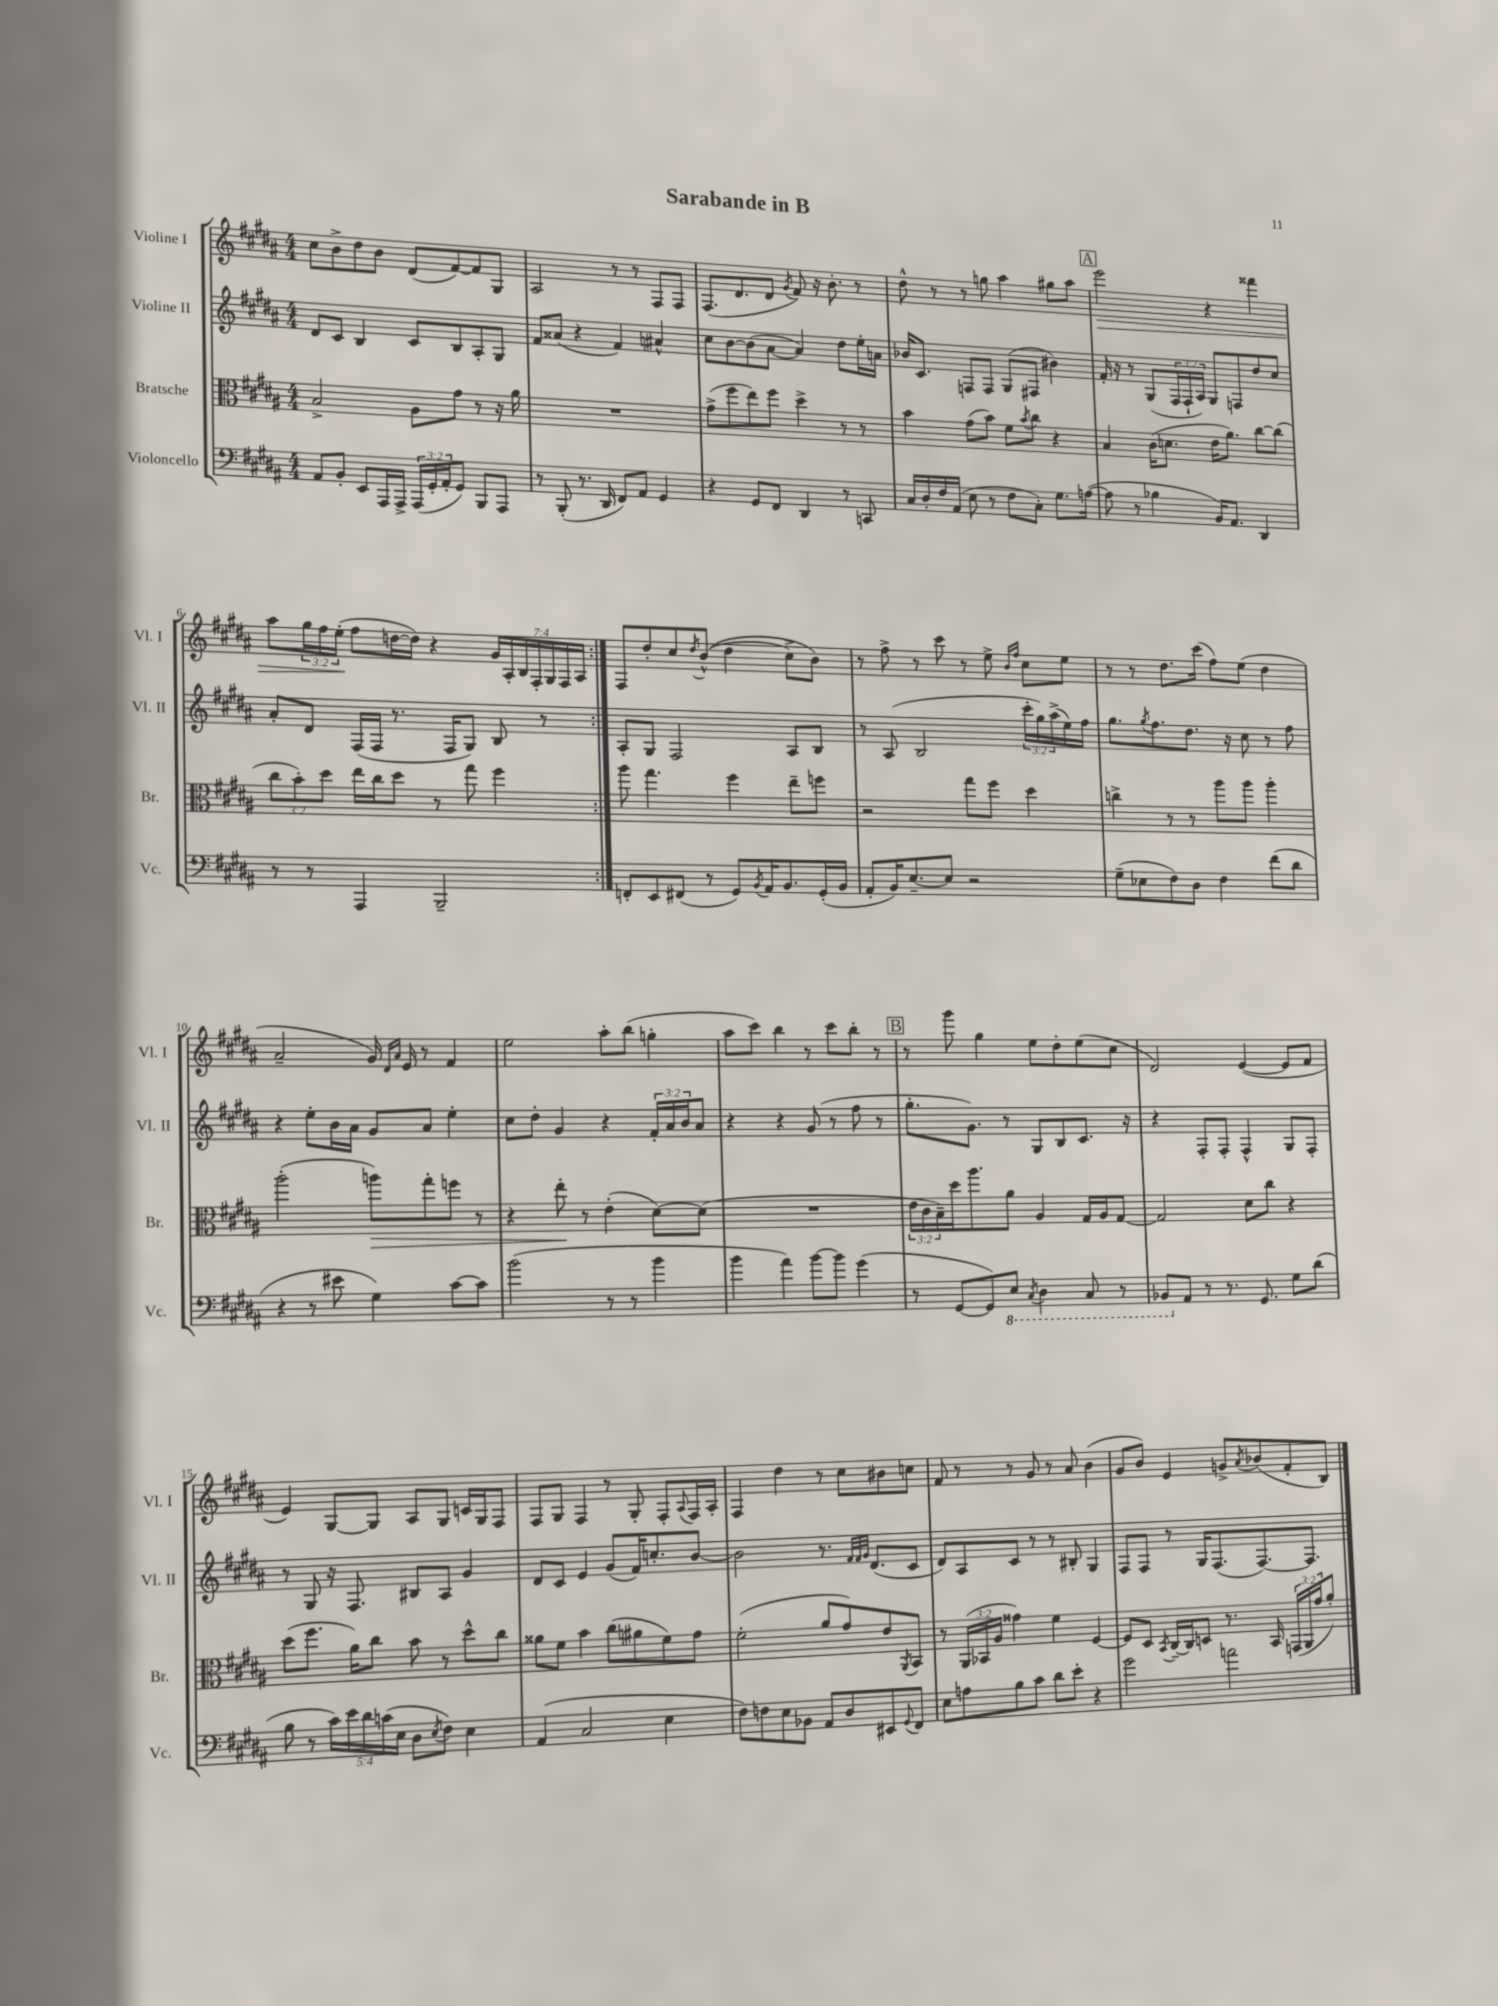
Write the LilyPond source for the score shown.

\header { title = "Sarabande in B" }
<<
\new StaffGroup <<
\new Staff = "s0" \with { instrumentName = "Violine I" shortInstrumentName = "Vl. I" } {
    \clef treble \key b \major \numericTimeSignature \time 4/4 \override Staff.TupletNumber.text = #tuplet-number::calc-fraction-text
    \repeat volta 2 { cis''8 b'8-> dis''8 b'8 dis'8( fis'8~) fis'8 gis8 |
    ais2 r8 r8 fis8 fis8 |
    fis8.( dis'8. dis'8 \acciaccatura { gis'8 } fis'8) r16 b'8.-. r8 |
    dis''8-^ r8 r8 g''8 ais''4 gis''8 ais''8 |
    \mark \markup { \box "A" } e'''2\> r4 fisis'''4 |
    ais''8 \tuplet 3/2 { gis''16 fis''16 e''16-.\!( } fis''8 d''16~ d''16) r4 \tuplet 7/4 { gis'16 ais16-. b16 fis16-. gis16 fis16 ais16 } | }
    fis8 dis''8-. cis''8 \acciaccatura { dis''8 } b'8-^(\( dis''4 cis''8->) b'8\) |
    r8 fis''8-> r8 cis'''8 r8 e''8-> \grace { b'16 fis''16 } cis''8 e''8 |
    r8 r8 dis''8. cis'''16( fis''8) e''8( dis''4 |
    ais'2-- gis'16) \grace { dis'16 ais'16 } e'16 r8 fis'4 |
    e''2 ais''8-. b''8( g''4-. |
    ais''8 cis'''8) b''4 r8 cis'''8 b''8-. r8 |
    \mark \markup { \box "B" } r8 gis'''8 gis''4 e''8 dis''8-. e''8( cis''8 |
    dis'2) e'4~( e'8 fis'8 |
    e'4) gis8~ gis8 ais8 gis8 c'16 gis16 fis8 |
    fis8 gis8 fis4 r8 gis8-. fis8-. \appoggiatura { ais8 } fis16 ais16-. |
    fis4 dis''4 r8 cis''8 bis'8 c''8 |
    fis'8 r8 r8 gis'8 r8 ais'8 b'4( |
    gis'8 b'8) e'4 g'8-> \acciaccatura { ais'8 } bes'8( fis'8-. b8) \bar "|." |
}
\new Staff = "s1" \with { instrumentName = "Violine II" shortInstrumentName = "Vl. II" } {
    \clef treble \key b \major \numericTimeSignature \time 4/4 \override Staff.TupletNumber.text = #tuplet-number::calc-fraction-text
    \repeat volta 2 { dis'8 cis'8 b4 cis'8 b8 ais8-. gis8 |
    fis'8 aisis'8( r4 fis'4) ais'4-^ |
    cis''8 b'8~ b'8( ais'8~ ais'4) dis''8 e''16-. a'16 |
    bes'16 cis'8. f8 f8 gis8( fis8 bis'4) |
    \mark \markup { \box "A" } fis'16-. r16 r8 gis8( \tuplet 3/2 { fis16 fis16-! ais16) } gis8 f8 dis''8 cis''8 |
    ais'8-. dis'8 fis16( fis16 r8. fis16 gis8) b8 r8 | }
    ais8-. gis8 fis2 ais8 b8 |
    r8 ais8( b2 \tuplet 3/2 { cis'''16-. gis''16) ais''16->( } e''16) fis''16 |
    gis''8. \acciaccatura { gis''8 } fis''8. dis''8. r16 cis''8 r8 fis''8 |
    r4 e''8-. b'16 ais'16 gis'8 ais'8 e''4-. |
    cis''8 dis''8-. gis'4 r4 \tuplet 3/2 { fis'16-. ais'16 b'16 } ais'8 |
    r4 r4 gis'8( r8 fis''8 r8 |
    \mark \markup { \box "B" } gis''8.-. gis'8.) r8 gis8 b8 cis'8. r16 |
    r4 fis8-. fis8-. fis4-^ gis8 fis8-. |
    r8 gis8 r16 fis8. bis8 ais8 gis'4 |
    dis'8 cis'8 e'4 gis'8( fis'16) c''8.-. b'8~ |
    b'2 r8. \grace { fis'32 fis'32 gis'32 } dis'8.( cis'8 |
    dis'8) ais8 cis'8 r8 r8 bis8-. gis4 |
    fis8 fis8 r8 gis16 fis8.( fis8.~) fis8. \bar "|." |
}
\new Staff = "s2" \with { instrumentName = "Bratsche" shortInstrumentName = "Br." } {
    \clef alto \key b \major \numericTimeSignature \time 4/4 \override Staff.TupletNumber.text = #tuplet-number::calc-fraction-text
    \repeat volta 2 { b2-> ais8 gis'8 r8 r16 ais'16 |
    R1 |
    gis'8->( fis''8 e''8) fis''8 dis''4-> r8 r8 |
    b'4 gis'8( b'8) fis'8 \acciaccatura { b'8 } cis''8 r4 |
    \mark \markup { \box "A" } b4 cis'16( d'8. e'16 ais'8.) cis''8~ cis''8( |
    \tuplet 3/2 { cis''8 b'8-.) dis''8 } e''16 cis''16 dis''8 r8 gis''8 fis''4 | }
    ais''8 gis''4. fis''4 e''8-- f''8 |
    r2 gis''8 fis''8 dis''4 |
    c''4-> r8 r8 ais''8 ais''8 ais''4-. |
    ais''2-.( a''8\>) gis''8-. f''8 r8 |
    r4 e''8-.\! r8 e'4-.( dis'8~) dis'8( |
    R1 |
    \mark \markup { \box "B" } \tuplet 3/2 { e'16 cis'16 b16--) } dis''16 ais''8. ais'8 ais4 gis16 ais16 gis8~ |
    gis2 dis'8 cis''8 r4 |
    dis''8( fis''8. ais'16) cis''8 b'8 r8 dis''8-^ cis''8 |
    aisis'8 fis'8 b'4 cis''8( ais'8 fis'8) gis'8 |
    fis'2-.( ais'8 gis'8) e'8 \acciaccatura { ais,8 } b,8 |
    r8 \tuplet 3/2 { ais,16( bes,16 ais16 } gisis'4) fis'4 fis4~ |
    fis8 dis8 \acciaccatura { b,8 } cis16~-- cis16 d8 r8. b,16 \tuplet 3/2 { g,16( ais,16 gis'16 } ais'8-.) \bar "|." |
}
\new Staff = "s3" \with { instrumentName = "Violoncello" shortInstrumentName = "Vc." } {
    \clef bass \key b \major \numericTimeSignature \time 4/4 \override Staff.TupletNumber.text = #tuplet-number::calc-fraction-text
    \repeat volta 2 { ais,8 b,8-. e,8 ais,,16 ais,,16-> \tuplet 3/2 { ais,,16( gis,16-. ais,16-. } gis,8) b,,8 ais,,8 |
    r8 b,,8-.( r8. dis,16 fis,8) ais,8 gis,4 |
    r4 gis,8 fis,8 dis,4 r8 c,8 |
    cis16 dis16-. fis16 ais,16( e8 r8 fis8 cis8-.) gis8. a16~( |
    \mark \markup { \box "A" } a8 r8 bes4 b,16) ais,8. dis,4 |
    r8 r8 ais,,4 b,,2-- | }
    f,8-. e,8 fis,8( r8 gis,8) \acciaccatura { b,8 } ais,16 b,8. gis,16-.( b,16 |
    ais,8-. b,16) e8.~-- e8 r2 |
    gis8--( ees8 fis8) dis8 fis4 fis'8( dis'8 |
    r4 r8 eis'8 gis4) cis'8~ cis'8 |
    b'2( r8 r8 b'4 |
    b'4 ais'4) b'8~ b'8 gis'4( |
    \mark \markup { \box "B" } r8 gis,8~ gis,8) \ottava #-1 e,8 \acciaccatura { cis,8 } dis,4 cis,8 r8 |
    bes,,8 \ottava #0 ais,8 r8 r8. gis,8. gis8 dis'8( |
    b8 r8 \tuplet 5/4 { cis'16) e'16 dis'16 c'16( e16 } dis8 \acciaccatura { e8 } fis8) e4 |
    ais,4( cis2 e4 |
    fis8) f8 e8 bes,8 ais,8 dis8 eis,8 \appoggiatura { gis,8 } fis,8 |
    e8 a8 b8 cis'8 dis'8 e'8-. r4 |
    gis'2 a'2 \bar "|." |
}
>>
>>
